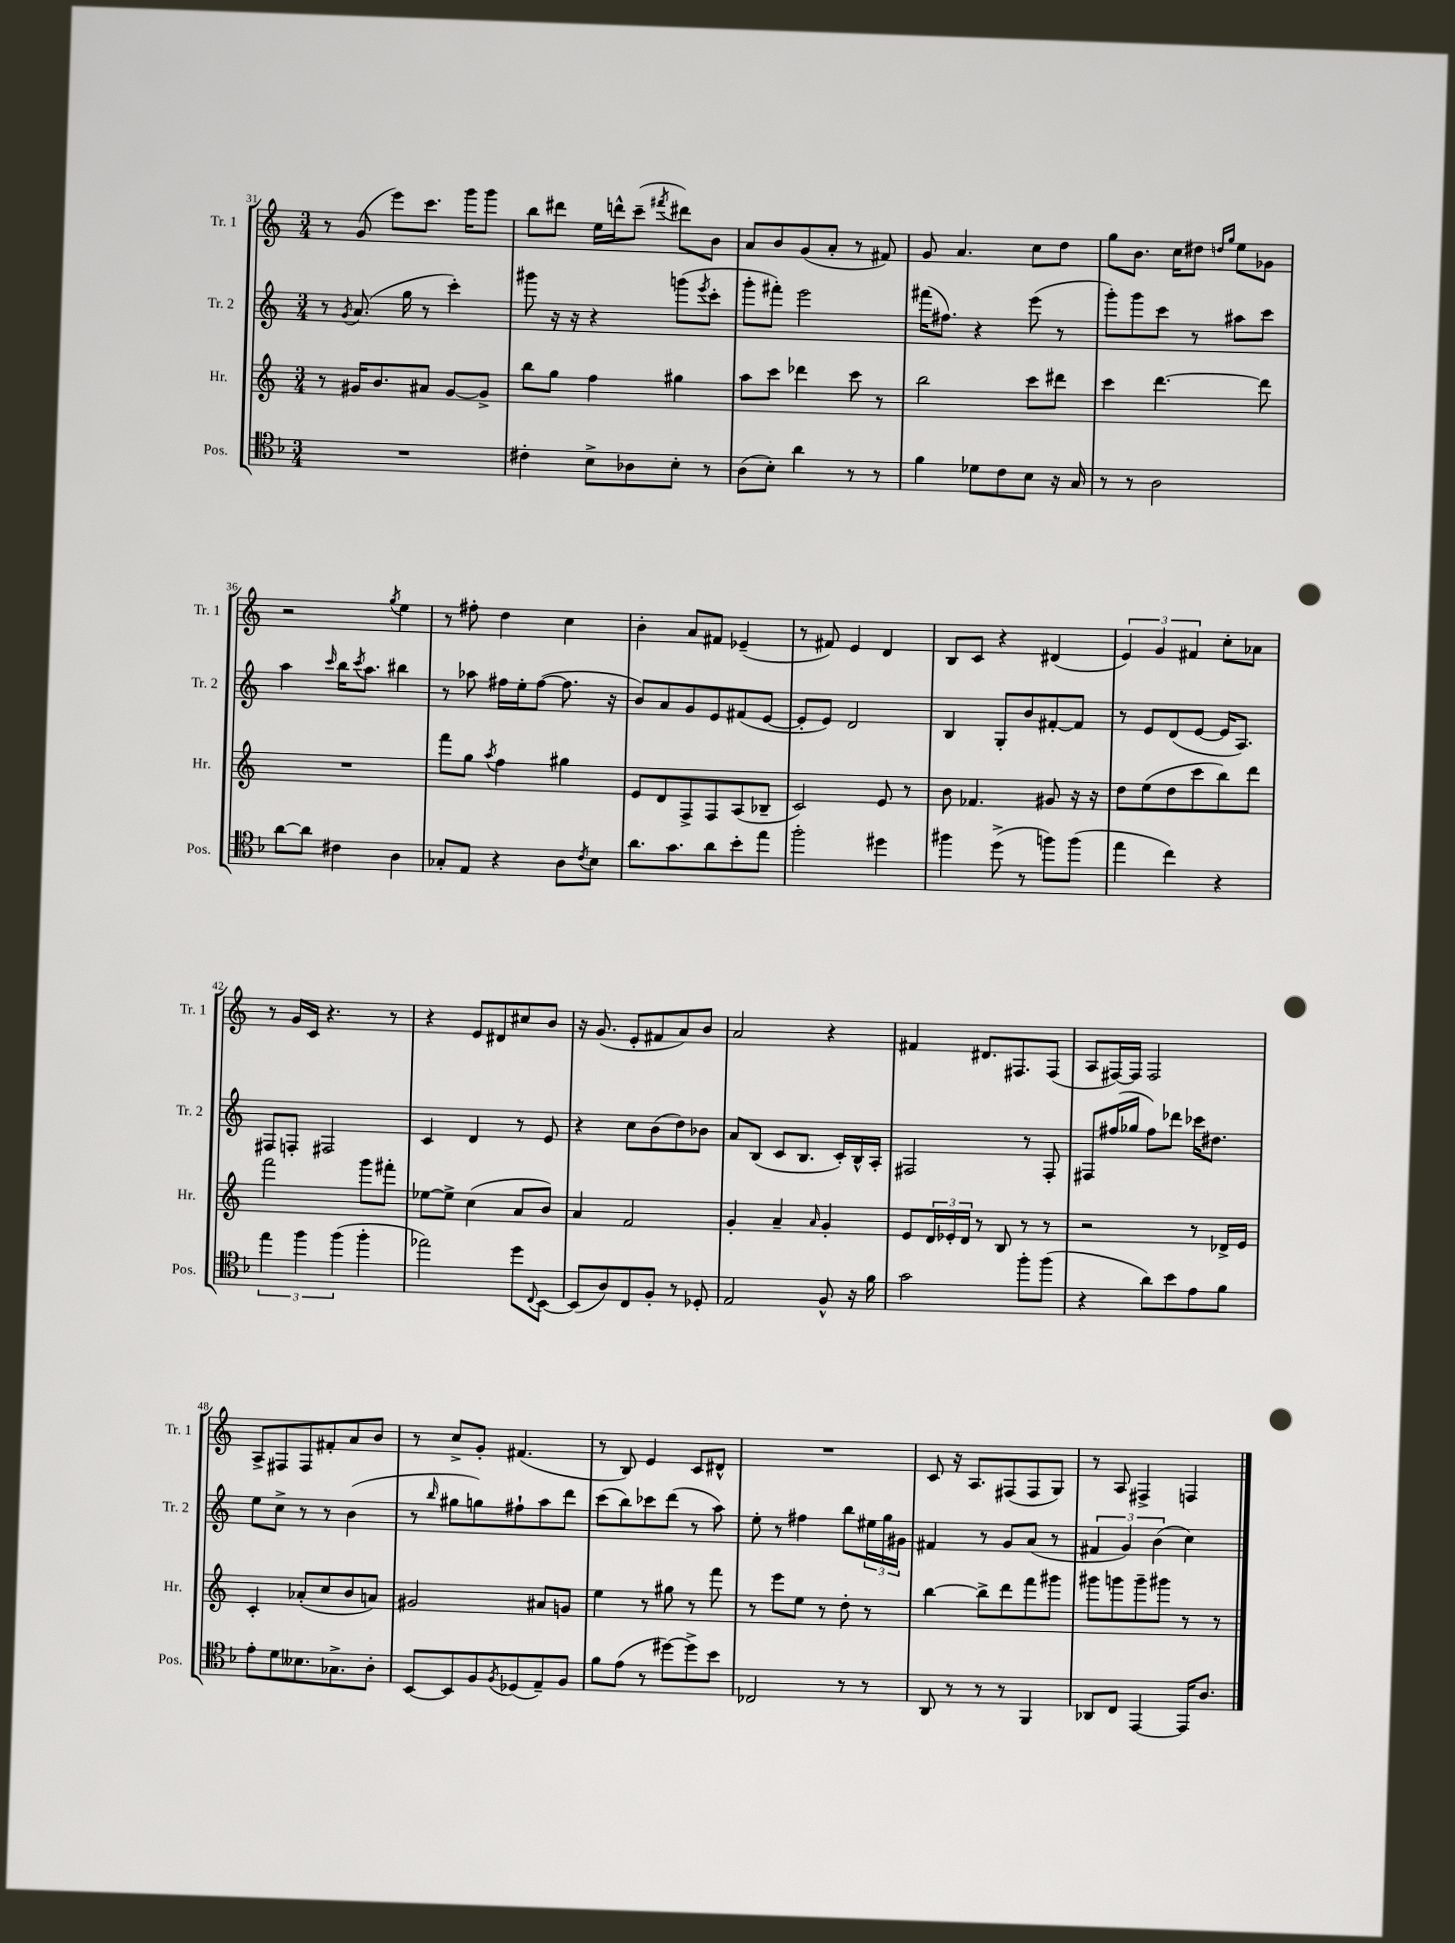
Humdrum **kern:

**kern	**kern	**kern	**kern
*staff4	*staff3	*staff2	*staff1
*clefC4	*clefG2	*clefG2	*clefG2
*k[b-]	*k[]	*k[]	*k[]
*M3/4	*M3/4	*M3/4	*M3/4
2.r	8r	8r	8r
.	.	8qg	.
.	16g#	(8.a	(8g
.	8.b	.	.
.	.	.	8eee)
.	.	16gg	.
.	8a#	8r	8.ccc
.	[8g#	4ccc')	.
.	.	.	16ggg
.	8g#^]	.	8ggg
=	=	=	=
4c#'	8bb	8ggg#	8bb
.	8gg	16r	8ddd#
.	.	16r	.
8B-^	4ff	4r	16ee
.	.	.	16ddd^^
8A-	.	.	(8ccc~
.	.	.	8qfff#
8B-'	4gg#	(8ggg	8ddd#)
.	.	8qeee	.
8r	.	8ccc'	8b
=	=	=	=
(8A	8aa	8ggg'	8a
8B-')	8ccc	8fff#')	8b
4a	4ddd-	2eee	(8g
.	.	.	8a'
8r	8ccc	.	8r
8r	8r	.	8f#)
=	=	=	=
4f	2bb	(16fff#	8g
.	.	8.ff#)	.
.	.	.	4.a
8d-	.	4r	.
8c	.	.	.
8B-	8ccc	(8eee	8cc
16r	8ddd#	8r	8dd
16G	.	.	.
=	=	=	=
8r	4ccc	8ggg')	8gg
8r	.	8ggg	8.b
2A	[4.ddd	8ccc	.
.	.	.	16cc
.	.	8r	8dd#
.	.	.	16qqdd
.	.	.	16qqgg
.	.	8aa#	8ee
.	8ddd]	8ccc	8g-
=	=	=	=
[8a	2.r	4aa	2r
8a]	.	.	.
.	.	16qqccc	.
4c#	.	16bb	.
.	.	8qccc	.
.	.	8.aa	.
.	.	.	8qgg
4A	.	4bb#	4ee
=	=	=	=
8G-'	8fff	8r	8r
8E	8gg	8aa-	8ff#'
.	8qaa	.	.
4r	4ff	16ff#	4dd
.	.	16ee'	.
.	.	([8ff#	.
8A	4gg#	8.ff#]	4cc
8qc	.	.	.
8B-	.	.	.
.	.	16r	.
=	=	=	=
8.a	8e	8b)	4b'
.	8d	8a	.
8.g	.	.	.
.	8F^	8g	8a
8a	8F	8e	8f#
8b-'	(8A	(8f#	(4e-~
8ee	8B-~	[8e	.
=	=	=	=
2ff'	2c)	8e']	8r
.	.	8e)	8f#)
.	.	2d	4e
4dd#	8e	.	4d
.	8r	.	.
=	=	=	=
4ff#	8b	4B	8B
.	4.f-	.	8c
(8dd^	.	8G'	4r
8r	.	8b	.
8ff)	8g#	[8f#'	(4d#
(8ff	16r	8f#]	.
.	16r	.	.
=	=	=	=
4ee	8dd	8r	6e)
.	(8ee	8e	.
.	.	.	6g
4cc)	8dd	(8d	.
.	.	.	6f#
.	8ccc	[8e	.
4r	8bb)	16e]	8cc'
.	.	8.A)	.
.	8ddd	.	8a-
=	=	=	=
6ee	2fff	8F#	8r
.	.	8F'	16g
6ff	.	.	.
.	.	.	16c
.	.	2F#	4.r
(6ff	.	.	.
4ff'	8ggg	.	.
.	8fff#'	.	8r
=	=	=	=
2ee-)	[8ee-	4c	4r
.	8ee-^]	.	.
.	(4cc	4d	8e
.	.	.	8d#
8dd	8a	8r	8cc#
8qqC	.	.	.
[8BB-	8b)	8e	8b
=	=	=	=
(8BB-]	4a	4r	16r
.	.	.	(8.g
8A)	.	.	.
8C	2f	8cc	8e'
8F'	.	(8b	8f#
8r	.	8dd)	8a)
8D-'	.	8b-	8b
=	=	=	=
2E	4g'	8a	2a
.	.	(8B	.
.	4a~	8c	.
.	.	8.B	.
.	16qqa	.	.
8F^^	4g'	.	4r
.	.	16c')	.
16r	.	16B^^	.
16f	.	16A'	.
=	=	=	=
2g	8e	2F#	4f#
.	24d	.	.
.	24e-'	.	.
.	24d	.	.
.	8r	.	8.d#
.	8B	.	.
.	.	.	8.F#
8ff'	8r	8r	.
(8ff	8r	8F#'	(8F#
=	=	=	=
4r	2r	8F#	8A
.	.	(16ff#	[16F#)
.	.	16gg-	16F#]
8a)	.	8ff#)	2F#
8b-	.	8ddd-	.
8e	8r	16ccc-	.
.	.	8.dd#	.
8f	16d-^	.	.
.	16e	.	.
=	=	=	=
8e'	4c'	8ee	8A^
8d	.	8cc^	8F#
8.B--	(8a-'	8r	8F#
.	8cc	8r	8f#'
8.G-^	.	.	.
.	8b	(4b	8a
8A'	8a)	.	8b
=	=	=	=
[8BB-	2g#	8r	8r
.	.	16qqbb	.
8BB-]	.	8gg#	8cc^
8F	.	8gg)	8g'
8qF	.	.	.
(8D-	.	8ff#`	(4.f#
8E~)	8a#	8aa	.
8F	8g	8ddd	.
=	=	=	=
8f	4ee	(8ccc	8r
(8e	.	8bb)	8B)
8r	8r	8ccc-	4e
[8dd#)	8gg#	(8ddd	.
8dd#^]	8r	8r	8c
8b-	8fff	8aa)	8d#^^
=	=	=	=
2C-	8r	8ee'	2.r
.	8eee	8r	.
.	8ee	4ff#	.
.	8r	.	.
8r	8dd'	8bb	.
8r	8r	24ee#	.
.	.	24gg	.
.	.	24g#	.
=	=	=	=
8AA	[4bb	4f#	8c
8r	.	.	16r
.	.	.	8.A
8r	8bb^]	8r	.
8r	8ddd	8g	(8F#
4FF	8fff	(8a	8F#
.	8ggg#	8r	8G)
=	=	=	=
8AA-	8ggg#	6f#	8r
8C	8ggg	.	8A
.	.	6g)	.
[4EE	8ggg~	.	4F#^
.	.	(6b	.
.	8ggg#	.	.
16EE]	8r	4cc)	4F
8.A	.	.	.
.	8r	.	.
==	==	==	==
*-	*-	*-	*-
